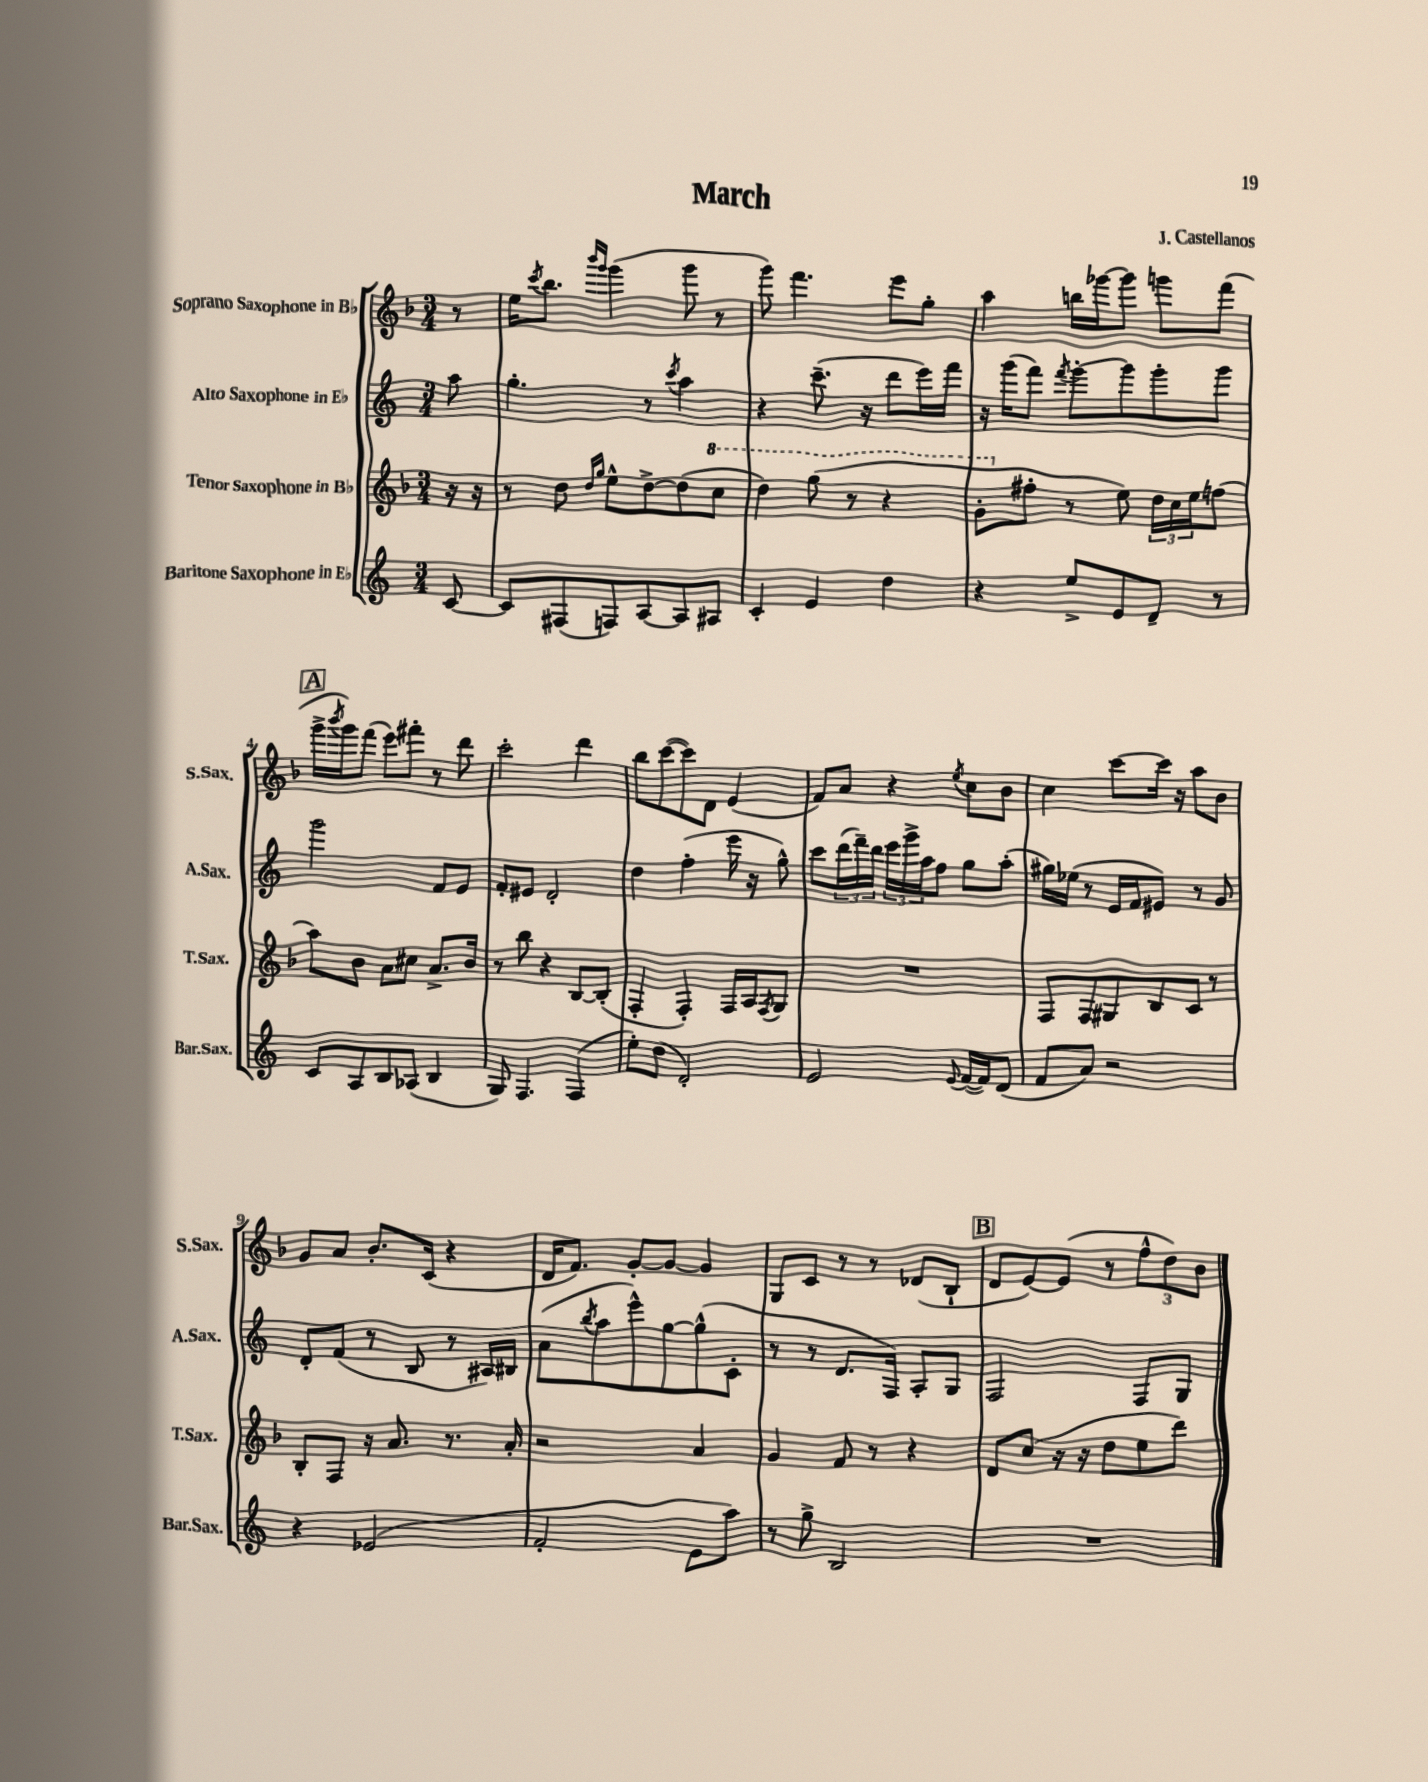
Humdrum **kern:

**kern	**kern	**kern	**kern
*part4	*part3	*part2	*part1
*staff4	*staff3	*staff2	*staff1
*I"Baritone Saxophone in E♭	*I"Tenor Saxophone in B♭	*I"Alto Saxophone in E♭	*I"Soprano Saxophone in B♭
*I'Bar.Sax.	*I'T.Sax.	*I'A.Sax.	*I'S.Sax.
*clefG2	*clefG2	*clefG2	*clefG2
*k[]	*k[b-]	*k[]	*k[b-]
*M3/4	*M3/4	*M3/4	*M3/4
=	=	=	=
[8c/	16r	8aa\	8r
.	16r	.	.
=1	=1	=1	=1
8c/L]	8r	4.gg'\	16ee\KL
.	.	.	8qccc/
.	.	.	8.bb-\J
(8F#X/	8dd\	.	.
.	16qqdd/LL	.	16qqbbb-/LL
.	16qqgg/JJ	.	16qqggg/JJ
8Fn/)	8ee^^\L	.	(4ggg\
[8A/	[8dd^\	8r	.
.	.	8qccc/	.
8A/]	(8dd\]	4aa\	8ggg\
*	*8va	*	*
8A#X/J	8ccc\J	.	8r
=2	=2	=2	=2
4c'/	4ddd\)	4r	8ggg\)
.	.	.	4.fff\
4e/	(8ggg\	(8.ccc~\	.
.	8r	.	.
.	.	16r	.
4dd\	4r	8ddd\L	8eee\L
.	.	16eee\L)	8gg'\J
.	.	16fff\JJ	.
=3	=3	=3	=3
4r	8gg'\L	16r	4aa\
.	.	(16ggg\KL	.
*	*X8va	*	*
.	8ff#X'\J	8fff\J)	.
.	.	8qfff/	.
8ee^/L	8r	[8ggg'\L	16bbn\LL
.	.	.	[16ggg-X\J
8e/	8ee\)	8ggg\]	8ggg-\J]
8d~/J	24dd\LL	8ggg'\	8gggn\L
.	24cc\	.	.
.	24ee\J	.	.
8r	(8ffn\J	8ggg\J	(8fff\J
!!LO:LB:g=z
!!LO:REH:place=s1:t=A
=4	=4	=4	=4
8c/L	8aa\L)	2ggg\	16ggg^\LL
.	.	.	8qbbb-/
.	.	.	16ggg\J)
8A/	8b-\J	.	(8fff\J
8B/	8a\L	.	8eee\L)
(8A-X/J	8cc#X\J	.	8fff#X'\J
4B/	8.a^/L	8f/L	8r
.	.	8e/J	8ddd\
.	16b-/Jk	.	.
=5	=5	=5	=5
8G/)	8r	8f'/L	2ccc'\
4.F/	8bb-\	8e#X/J	.
.	4r	2d'/	.
(4F/	[8B-/L	.	4ddd\
.	(8B-'/J]	.	.
=6	=6	=6	=6
8ee'\L)	4F'/	4dd\	8bb-\L
(8dd\J	.	.	([8ccc\
2d'/)	4F'/)	(4ff'\	8ccc\])
.	.	.	8d\J
.	16F/LL	16eee\	(4e/
.	16A/J	16r	.
.	8qF/	.	.
.	8G/J	8gg^^\)	.
=7	=7	=7	=7
2e/	2.r	8ccc\L	8f/L)
.	.	(24ddd\L	8a/J
.	.	24fff~\)	.
.	.	24ddd\JJ	.
.	.	24eee\LL	4r
.	.	24ggg^\	.
.	.	24aa\J	.
.	.	8ff\J	.
8qqe/	.	.	8qee/
([16f/LL	.	8gg\L	8cc\L
16f/J])	.	.	.
(8d/J	.	(8aa'\J	8b-\J
=8	=8	=8	=8
8f/L	8F/L	16gg#X\LL)	4cc\
.	.	(16ee-X\JJ	.
8a/J)	8F/	8r	.
2r	8G#X/	16e/LL	[8ccc\L
.	.	16f/J	.
.	8B-/	8e#X/J)	16ccc\Jk]
.	.	.	16r
.	8c/J	8r	8aa\L
.	8r	8g/	8b-\J
!!LO:LB:g=z
=9	=9	=9	=9
4r	8B-'/L	8d'/L	8g/L
.	8F/J	(8f/J	8a/J
(2e-X/	16r	8r	8.b-'/L
.	8.a/	.	.
.	.	8B/	.
.	.	.	(16c/Jk
.	8.r	8r	4r
.	.	16A#X/LL)	.
.	16a'/	16B#X/JJ	.
=10	=10	=10	=10
2f'/	2r	(8a\L	16d/KL
.	.	.	8.f/J)
.	.	8qbb/	.
.	.	8aa\	.
.	.	8eee^^\)	[8g'/L
.	.	[8gg\	8g/J_
8e\L	4a/	(8gg^^\]	4g/]
8aa\J)	.	8c'\J	.
=11	=11	=11	=11
8r	4g/	8r	8G/L
8gg^\	.	8r	8c/J
2B/	8f/	8.d/L	8r
.	8r	.	8r
.	.	16F/Jk)	.
.	4r	8A'/L	(8d-X/L
.	.	8G/J	8B-`/J
!!LO:REH:place=s1:t=B
=12	=12	=12	=12
2.r	8d/L	2F/	8d/L
.	(8cc/J	.	[8e/)
.	16r	.	(8e/J]
.	16r	.	.
.	8dd\L	.	8r
.	8ee\	8F/L	12ff^^\L
.	.	.	12dd\)
.	8ddd\J)	8G/J	.
.	.	.	12b-\J
==	==	==	==
*-	*-	*-	*-
